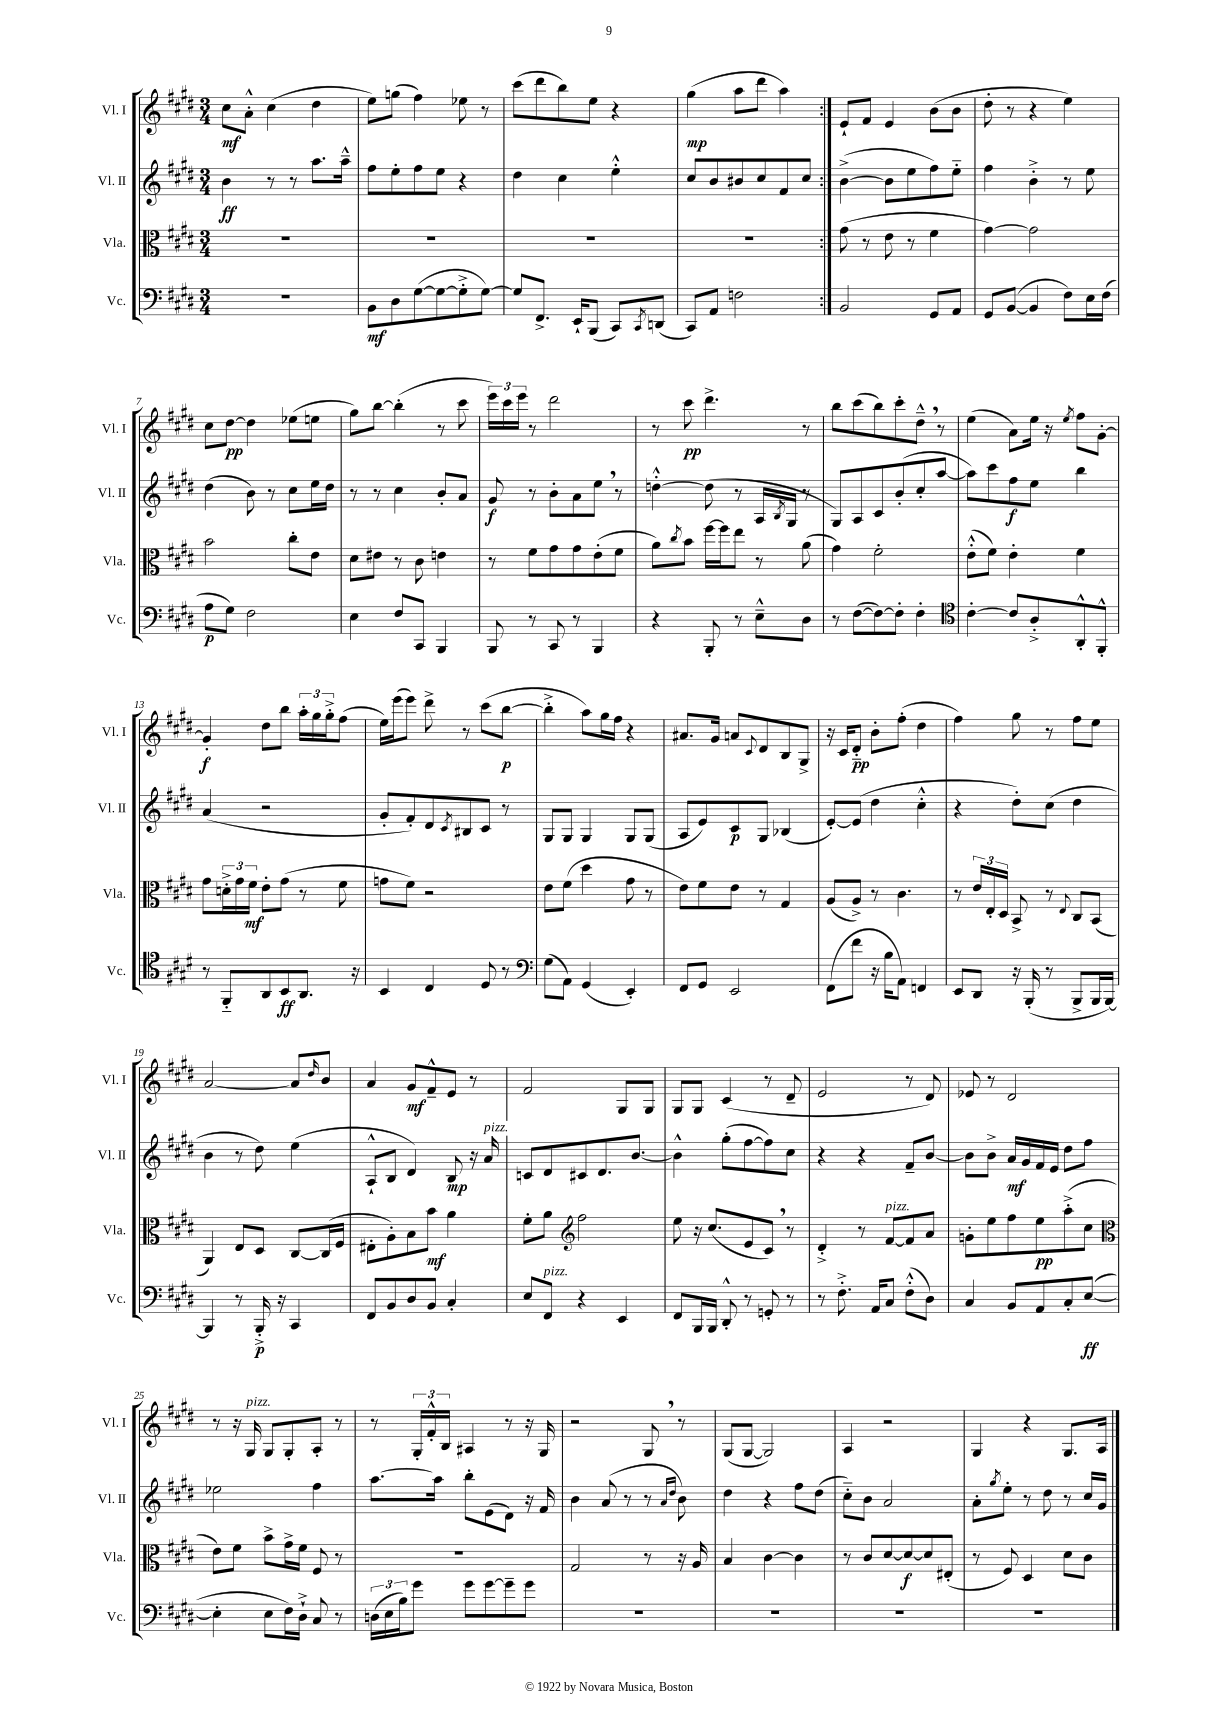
<<
\new StaffGroup <<
\new Staff = "s0" \with { instrumentName = "Vl. I" shortInstrumentName = "Vl. I" } {
    \clef treble \key e \major \numericTimeSignature \time 3/4
    \repeat volta 2 { cis''8\mf a'8-.-^ cis''4( dis''4 |
    e''8) g''8( fis''4) ees''8 r8 |
    cis'''8( dis'''8 b''8) e''8 r4 |
    gis''4\mp( a''8 dis'''8 a''4) | }
    e'8-! fis'8 e'4 b'8( b'8 |
    dis''8-. r8 r4 e''4) |
    cis''8 dis''8~\pp dis''4 ees''8( e''8 |
    gis''8) b''8~ b''4-.( r8 cis'''8 |
    \tuplet 3/2 { e'''16) cis'''16 e'''16 } r8 dis'''2 |
    r8 cis'''8\pp dis'''4.-> r8 |
    b''8 cis'''8( b''8) cis'''8-. dis''8---^ \breathe r8 |
    e''4( a'8) e''16 r16 \acciaccatura { e''8 } fis''8 gis'8~-. |
    gis'4-.\f dis''8 b''8 \tuplet 3/2 { a''16-. gis''16 gis''16-.-> } fis''8( |
    e''16) e'''16( e'''8) dis'''8-> r8 cis'''8( b''8~\p |
    b''4-.-> a''8) gis''16 fis''16 r4 |
    ais'8. gis'16 a'8 \appoggiatura { cis'8 } dis'8 b8 gis8-> |
    r16 cis'16 dis'8-_\pp b'8-. fis''8-.( dis''4 |
    fis''4) gis''8 r8 fis''8 e''8 |
    a'2~ a'8 \grace { dis''16 } b'8 |
    a'4 gis'8\mf fis'8---^ e'8 r8 |
    fis'2 gis8 gis8 |
    gis8 gis8 cis'4( r8 dis'8-- |
    e'2 r8 dis'8) |
    ees'8 r8 dis'2 |
    r8 r16 gis16^\markup { \italic "pizz." } gis8 gis8-. a8-. r8 |
    r8 \tuplet 3/2 { gis16-. fis'16-.-^ b16 } ais4 r8 r16 gis16 |
    r2 gis8 \breathe r8 |
    gis8( gis8~ gis2) |
    a4 r2 |
    gis4 r4 gis8. a16 \bar "|." |
}
\new Staff = "s1" \with { instrumentName = "Vl. II" shortInstrumentName = "Vl. II" } {
    \clef treble \key e \major \numericTimeSignature \time 3/4
    \repeat volta 2 { b'4\ff r8 r8 a''8. a''16---^ |
    fis''8 e''8-. fis''8 e''8 r4 |
    dis''4 cis''4 e''4-.-^ |
    cis''8 b'8 bis'8 cis''8 fis'8 cis''8 | }
    b'4~->( b'8 e''8 fis''8) e''8-_ |
    fis''4 b'4-.-> r8 e''8 |
    dis''4( b'8) r8 cis''8 e''16 dis''16 |
    r8 r8 cis''4 b'8-. a'8 |
    gis'8\f r8 b'8-. a'8 e''8 \breathe r8 |
    d''4~-.-^ d''8( r8 a16 \acciaccatura { b8 } gis16 r8 |
    gis8) a8 cis'8 b'8-.( cis''8-. a''8~ |
    a''8) cis'''8 fis''8\f e''8 b''4 |
    a'4( r2 |
    gis'8-. fis'8-.) dis'8 \acciaccatura { cis'8 } bis8 cis'8 r8 |
    gis8 gis8 gis4 gis8 gis8( |
    a8 e'8) cis'8\p gis8 bes4( |
    e'8~-.) e'8( dis''4 cis''4-.-^ |
    r4 dis''8-.) cis''8( dis''4 |
    b'4 r8 dis''8) e''4( |
    a8-!-^ b8 dis'4) b8\mp r16 a'16^\markup { \italic "pizz." } |
    c'8 dis'8 cis'8 dis'8. b'8.~ |
    b'4-^ gis''8-.( fis''8~ fis''8) cis''8 |
    r4 r4 fis'8-- b'8~ |
    b'8 b'8-> a'16\mf gis'16 fis'16 e'16 dis''8 fis''8 |
    ees''2 fis''4 |
    a''8.~ a''16 b''8-. e'8( dis'8) r16 fis'16 |
    b'4 a'8( r8 r8 \grace { a'16 dis''16 } b'8) |
    dis''4 r4 fis''8 dis''8( |
    cis''8-_) b'8 a'2 |
    a'8-. \acciaccatura { gis''8 } e''8-. r8 dis''8 r8 cis''16 gis'16 \bar "|." |
}
\new Staff = "s2" \with { instrumentName = "Vla." shortInstrumentName = "Vla." } {
    \clef alto \key e \major \numericTimeSignature \time 3/4
    \repeat volta 2 { R2. |
    R2. |
    R2. |
    R2. | }
    gis'8( r8 e'8 r8 fis'4 |
    gis'4~) gis'2 |
    b'2 cis''8-. e'8 |
    dis'8 eis'8 r8 cis'8 e'4 |
    r8 fis'8 gis'8 gis'8 e'8-.( fis'8 |
    a'8) \acciaccatura { cis''8 } b'8 fis''16~ fis''16 e''8 r8 a'8( |
    gis'4) fis'2-. |
    e'8-.-^( fis'8) e'4-. fis'4 |
    gis'8 \tuplet 3/2 { d'16-.-> gis'16 fis'16\mf } e'8-. gis'8( r8 fis'8 |
    g'8 fis'8) r2 |
    e'8 fis'8( dis''4 gis'8 r8 |
    e'8) fis'8 e'8 r8 gis4 |
    a8( a8->) r8 cis'4. |
    r8 \tuplet 3/2 { e'16 e16-. dis16 } b,8-> r8 \appoggiatura { e8 } cis8 b,8( |
    a,4) e8 dis8 cis8~ cis16( fis16 |
    eis8-. a8-.) b8 b'8\mf a'4 |
    fis'8-. a'8 \clef treble fis''2 |
    e''8 r16 cis''8.( e'8 cis'8) \breathe r8 |
    dis'4-.-> r8 fis'8~^\markup { \italic "pizz." } fis'8 a'8 |
    g'8-. e''8 fis''8 e''8\pp a''8-.->( cis''8 |
    \clef alto e'8) fis'8 b'8-> gis'16-> fis'16 fis8 r8 |
    R2. |
    gis2 r8 r16 a16 |
    b4 cis'4~ cis'4 |
    r8 cis'8 dis'8~ dis'8~\f dis'8 eis8-.( |
    r8 fis8) dis4 dis'8 cis'8 \bar "|." |
}
\new Staff = "s3" \with { instrumentName = "Vc." shortInstrumentName = "Vc." } {
    \clef bass \key e \major \numericTimeSignature \time 3/4
    \repeat volta 2 { R2. |
    b,8\mf dis8 gis8~( gis8~ gis8-.-> gis8~) |
    gis8 fis,8.-> e,16-! b,,8( cis,8) \acciaccatura { cis,8 } d,8( |
    cis,8) a,8 f2 | }
    b,2 gis,8 a,8 |
    gis,8 b,8~( b,4 fis8) e16 fis16( |
    a8\p gis8) fis2 |
    e4 fis8 cis,8 b,,4 |
    b,,8 r8 cis,8 r8 b,,4 |
    r4 b,,8-. r8 e8---^ dis8 |
    r8 fis8~( fis8~) fis8-. fis4-. |
    \clef tenor cis'4~-. cis'8 a8-.-> a,8-.-^ fis,8-.-^ |
    r8 fis,8-_ a,8 b,8\ff a,8. r16 |
    b,4 cis4 dis8 r8 |
    \clef bass gis8( a,8) gis,4( e,4-.) |
    fis,8 gis,8 e,2 |
    fis,8( fis'8 r16 b16 a,8) f,4 |
    e,8 dis,8 r16 b,,16-.( r8 b,,8-> b,,16 b,,16~) |
    b,,4 r8 b,,16-.->\p r16 cis,4 |
    fis,8 b,8 dis8 b,8 cis4-. |
    e8 fis,8^\markup { \italic "pizz." } r4 e,4 |
    fis,8 b,,16 b,,16 dis,8-.-^ r8 g,8-. r8 |
    r8 fis8.-.-> a,16 cis8 fis8-.-^( dis8) |
    cis4 b,8 a,8 cis8-. e8~\ff( |
    e4-. e8 fis16) dis16-!-> cis8 r8 |
    \tuplet 3/2 { d16( e16 b16) } gis'8 gis'8 gis'8~ gis'8-- gis'8 |
    R2. |
    R2. |
    R2. |
    R2. \bar "|." |
}
>>
>>
